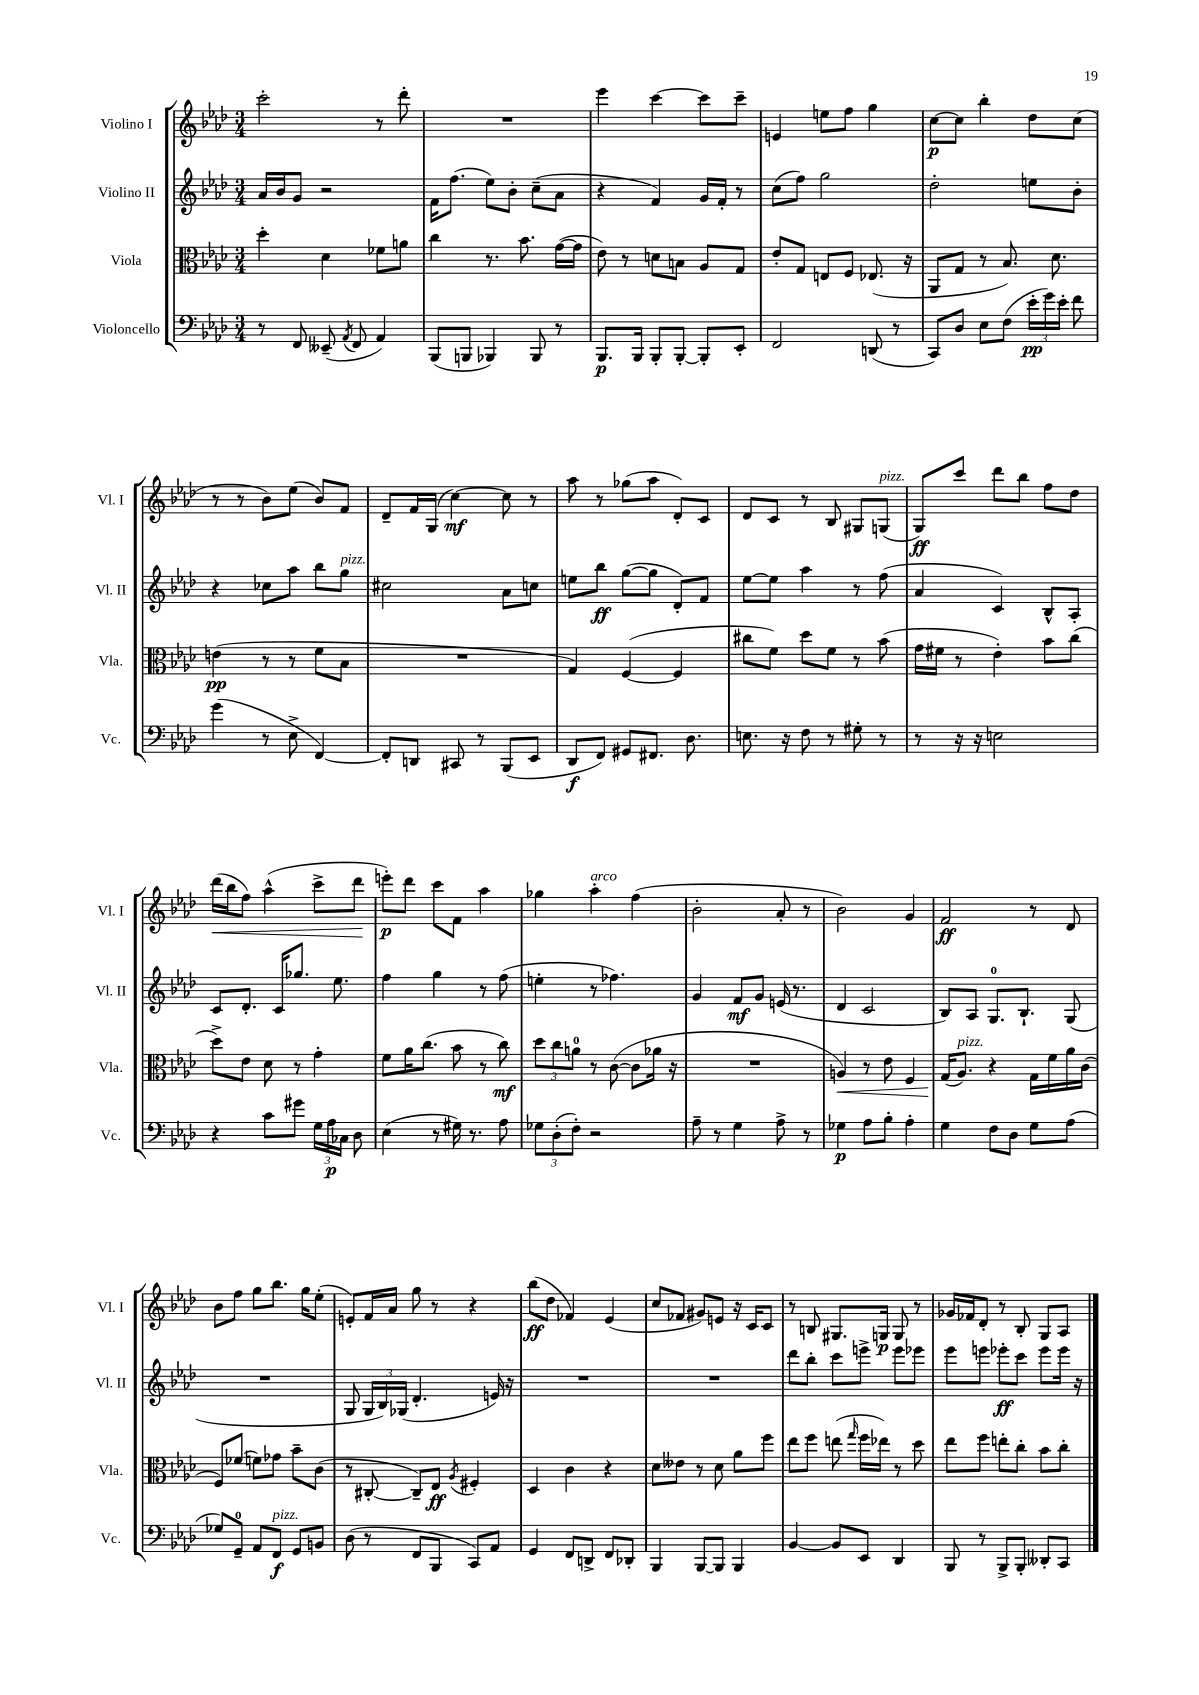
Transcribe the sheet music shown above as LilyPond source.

<<
\new StaffGroup <<
\new Staff = "s0" \with { instrumentName = "Violino I" shortInstrumentName = "Vl. I" } {
    \clef treble \key aes \major \numericTimeSignature \time 3/4
    \autoBeamOff c'''2-. r8 des'''8-. |
    R2. |
    ees'''4 c'''4~ c'''8[ c'''8]-- |
    e'4 e''8[ f''8] g''4 |
    c''8[~\p c''8] bes''4-. des''8[ c''8]( |
    r8 r8 bes'8[) ees''8]( bes'8[) f'8] |
    des'8[-- f'16 g16]( c''4~\mf) c''8 r8 |
    aes''8 r8 ges''8[( aes''8] des'8[-.) c'8] |
    des'8[ c'8] r8 bes8 gis8[ g8]^\markup { \italic "pizz." }( |
    g8[\ff) c'''8] des'''8[ bes''8] f''8[ des''8] |
    des'''16[\<( bes''16 f''8]) aes''4-^( c'''8[-> des'''8]\! |
    e'''8[-.\p) des'''8] c'''8[ f'8] aes''4 |
    ges''4 aes''4-.^\markup { \italic "arco" } f''4( |
    bes'2-. aes'8-. r8 |
    bes'2) g'4 |
    f'2\ff r8 des'8 |
    bes'8[ f''8] g''8[ bes''8.] g''16[ ees''8]-.( |
    e'8[-.) f'16 aes'16] g''8 r8 r4 |
    bes''8[\ff( des''8] fes'4) ees'4( |
    c''8[ fes'8] gis'8[) e'8] r16 c'16[ c'8] |
    r8 b8 gis8.[ g16]\p g8 r8 |
    ges'16[ fes'16 des'8]-. r8 bes8-. g8[ aes8] \bar "|." |
}
\new Staff = "s1" \with { instrumentName = "Violino II" shortInstrumentName = "Vl. II" } {
    \clef treble \key aes \major \numericTimeSignature \time 3/4
    \autoBeamOff aes'16[ bes'16 g'8] r2 |
    f'16[ f''8.]( ees''8[) bes'8]-. c''8[--( aes'8] |
    r4 f'4) g'16[ f'16]-. r8 |
    c''8[( f''8]) g''2 |
    des''2-. e''8[ bes'8]-. |
    r4 ces''8[ aes''8] bes''8[ g''8]^\markup { \italic "pizz." } |
    cis''2 aes'8[ c''8] |
    e''8[ bes''8]\ff g''8[~( g''8] des'8[-.) f'8] |
    ees''8[~ ees''8] aes''4 r8 f''8( |
    aes'4 c'4) bes8[-^ aes8]-. |
    c'8[ des'8.]-. c'16[ ges''8.] ees''8. |
    f''4 g''4 r8 f''8( |
    e''4-. r8 fes''4.) |
    g'4 f'8[\mf g'8] e'16( r8. |
    des'4 c'2 |
    bes8[) aes8] g8.[-0 bes8.]-! g8( |
    R2. |
    g8 \tuplet 3/2 { g16[ bes16) ges16]( } des'4.-. e'16) r16 |
    R2. |
    R2. |
    des'''8[ bes''8]-. c'''8[ e'''8]-> e'''8[ ees'''8] |
    ees'''8[ e'''8] ees'''8[-.\ff c'''8] ees'''8[ ees'''16] r16 \bar "|." |
}
\new Staff = "s2" \with { instrumentName = "Viola" shortInstrumentName = "Vla." } {
    \clef alto \key aes \major \numericTimeSignature \time 3/4
    \autoBeamOff des''4-. des'4 fes'8[ a'8] |
    c''4 r8. bes'8. g'16[~( g'16] |
    ees'8) r8 d'8[ b8] aes8[ g8] |
    ees'8[-. g8] e8[ f8] ees8.( r16 |
    aes,8[ g8] r8 bes8.) des'8. |
    e'4\pp( r8 r8 f'8[ bes8] |
    R2. |
    g4) f4~( f4 |
    cis''8[ f'8]) des''8[ f'8] r8 bes'8( |
    g'16[ fis'16] r8 ees'4-.) bes'8[ c''8]( |
    des''8[->) ees'8] des'8 r8 g'4-. |
    f'8[ aes'16 c''8.]( bes'8 r8 c''8\mf) |
    \tuplet 3/2 { des''8[ c''8 a'8]-0 } r8 c'8~( c'8[ aes'16] r16 |
    R2. |
    a4\<) r8 ees'8 f4 |
    g16[\!( aes8.]^\markup { \italic "pizz." }) r4 g16[ f'16 aes'16 c'16]( |
    f8[) fes'8]( f'8[) ges'8] bes'8[-- c'8]( |
    r8 cis8~-. cis8[--) ees8]\ff \acciaccatura { aes8 } fis4-. |
    des4 c'4 r4 |
    des'8[ eeses'8] r8 des'8 aes'8[ f''8] |
    ees''8[ f''8] e''8( \grace { g''16 } f''16[ ees''16]) r8 des''8 |
    ees''8[ f''8] e''8[-. c''8]-. bes'8[ c''8]-. \bar "|." |
}
\new Staff = "s3" \with { instrumentName = "Violoncello" shortInstrumentName = "Vc." } {
    \clef bass \key aes \major \numericTimeSignature \time 3/4
    \autoBeamOff r8 f,8 eeses,8--( \acciaccatura { aes,8 } f,8 aes,4) |
    bes,,8[( b,,8] bes,,4) bes,,8 r8 |
    bes,,8.[\p bes,,16] bes,,8[-. bes,,8]~-. bes,,8[-. ees,8]-. |
    f,2 d,8( r8 |
    c,8[) des8] ees8[ f8]( \tuplet 3/2 { ees'16[-.\pp g'16) ees'16]-. } f'8 |
    g'4( r8 ees8-> f,4~) |
    f,8[-. d,8] cis,8 r8 bes,,8[( ees,8] |
    des,8[\f f,8]) gis,8[ fis,8.] des8. |
    e8. r16 f8 r8 gis8-. r8 |
    r8 r16 r16 e2 |
    r4 c'8[ gis'8] \tuplet 3/2 { g16[ aes16\p ces16] } des8 |
    ees4( r8 gis16) r8. aes8 |
    \tuplet 3/2 { ges8[ des8-.( f8]-.) } r2 |
    aes8-- r8 g4 aes8-> r8 |
    ges4\p aes8[ bes8]-. aes4-. |
    g4 f8[ des8] g8[ aes8]( |
    ges8[) g,8]-0-- aes,8[ f,8]\f^\markup { \italic "pizz." } g,8[ b,8] |
    des8( r8 f,8[ bes,,8] c,8[) aes,8] |
    g,4 f,8[ d,8]-> f,8[ des,8]-. |
    bes,,4 bes,,8[~ bes,,8] bes,,4 |
    bes,4~ bes,8[ ees,8] des,4 |
    bes,,8 r8 bes,,8[-> bes,,8]-. deses,8[-. c,8] \bar "|." |
}
>>
>>
\layout { \context { \Score \remove "Bar_number_engraver" } }
